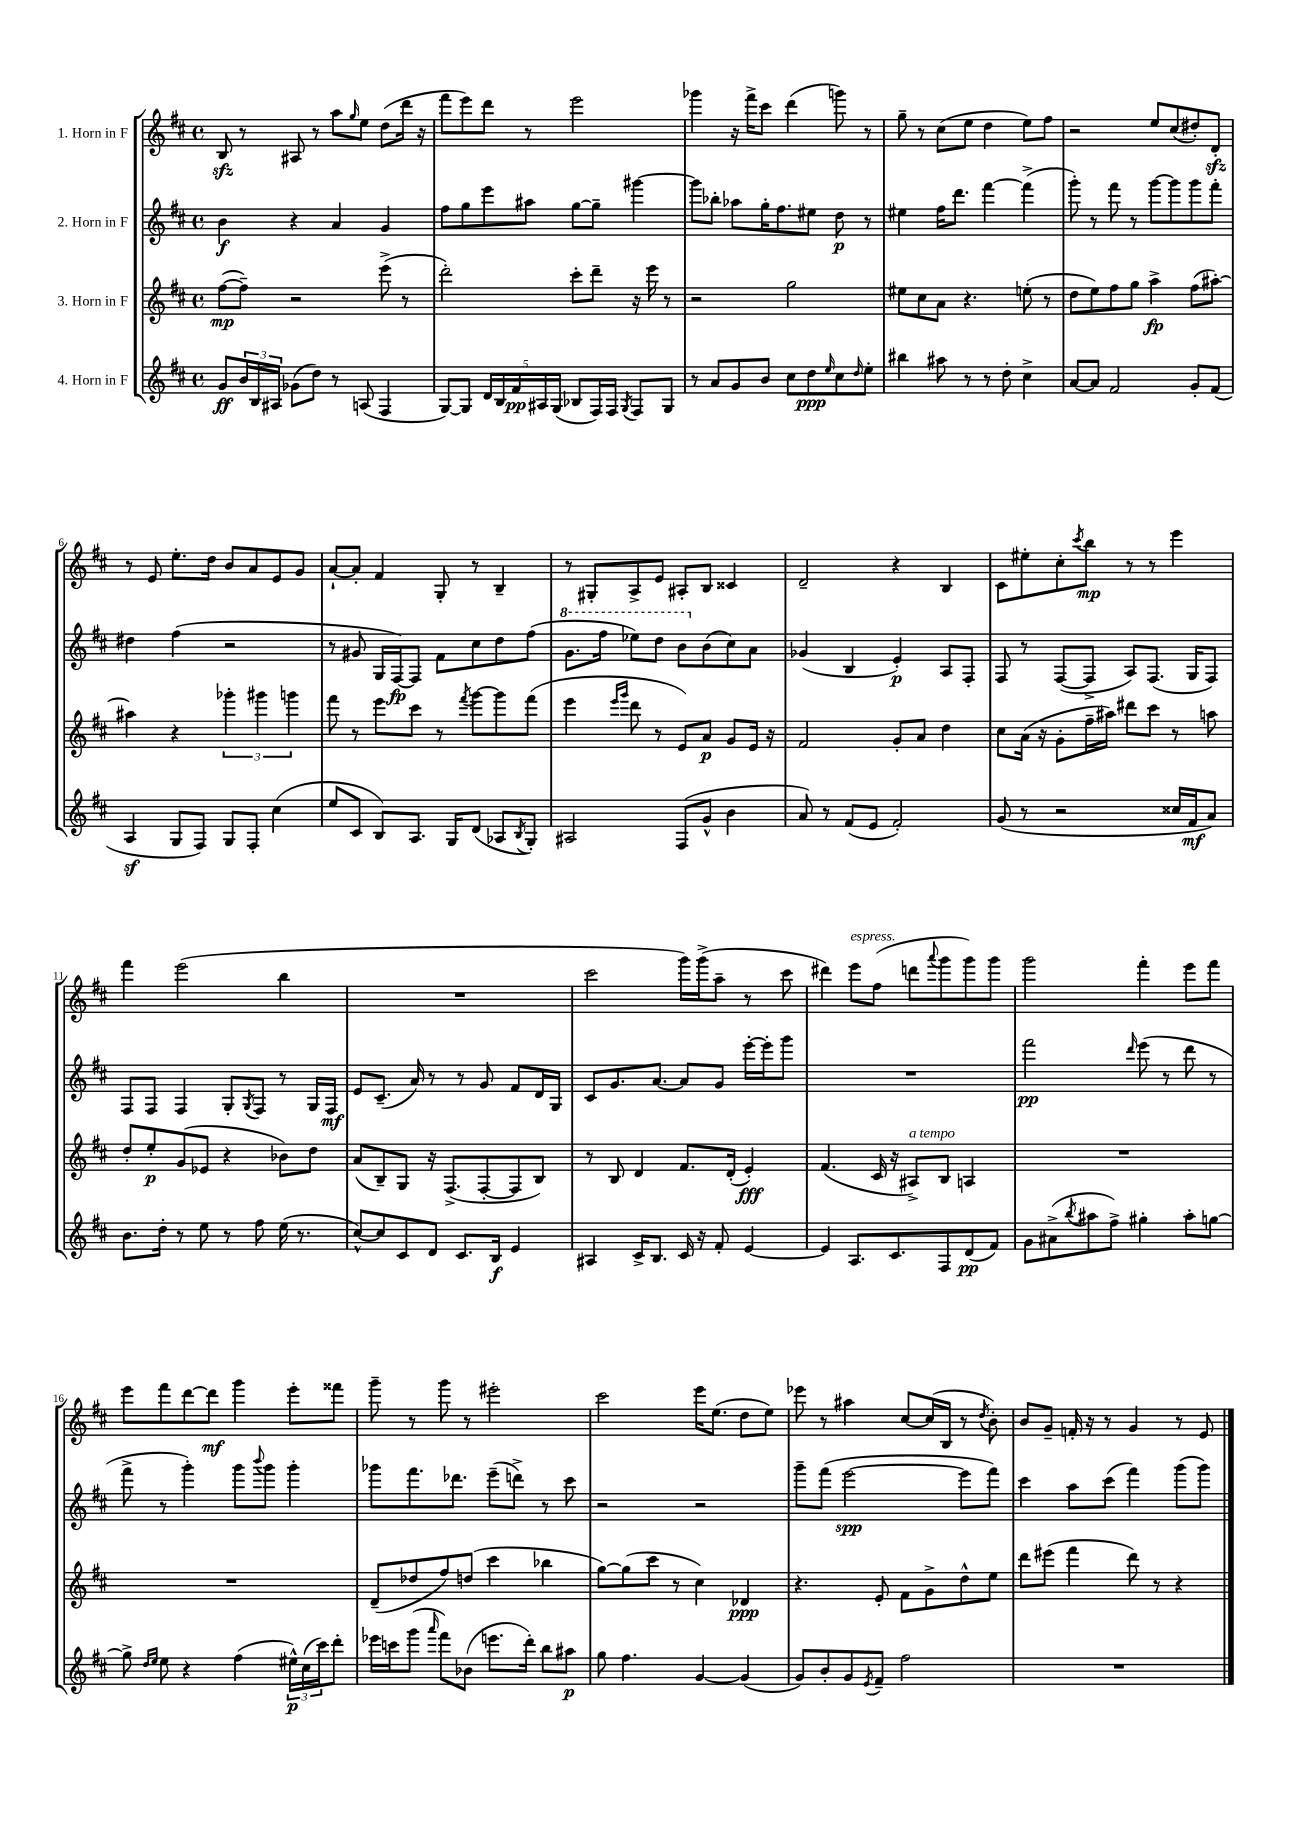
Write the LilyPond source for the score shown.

<<
\new StaffGroup <<
\new Staff = "s0" \with { instrumentName = "1. Horn in F" } {
    \clef treble \key d \major \defaultTimeSignature \time 4/4
    b8\sfz r8 ais8 r8 a''8 \grace { g''16 } e''8 d''8( d'''16 r16 |
    fis'''8 e'''8) d'''8 r8 e'''2 |
    ges'''4 r16 fis'''16-> cis'''8 d'''4( g'''8) r8 |
    g''8-- r8 cis''8( e''8 d''4 e''8) fis''8 |
    r2 e''8 cis''8( dis''8-.) d'8-.\sfz |
    r8 e'8 e''8.-. d''16 b'8 a'8 e'8 g'8 |
    a'8~-! a'8-. fis'4 g8-. r8 b4-- |
    r8 gis8-. a8-> e'8 ais8-. b8 cisis'4 |
    d'2-- r4 b4 |
    cis'8 eis''8-. cis''8-. \acciaccatura { cis'''8 } b''8\mp r8 r8 e'''4 |
    fis'''4 e'''2( b''4 |
    R1 |
    cis'''2 g'''16) g'''16->( a''8-- r8 cis'''8 |
    dis'''4) e'''8^\markup { \italic "espress." } fis''8( d'''8 \appoggiatura { a'''8 } g'''8 g'''8) g'''8 |
    g'''2 fis'''4-. e'''8 fis'''8 |
    e'''8 fis'''8 d'''8~ d'''8\mf g'''4 e'''8-. fisis'''8 |
    g'''8-- r8 g'''8 r8 eis'''2-. |
    cis'''2 e'''16 e''8.( d''8 e''8) |
    ees'''8 r8 ais''4 cis''8~ cis''16( b16 r8 \acciaccatura { d''8 } b'8-.) |
    b'8 g'8-- f'16-. r16 r8 g'4 r8 e'8 \bar "|." |
}
\new Staff = "s1" \with { instrumentName = "2. Horn in F" } {
    \clef treble \key d \major \defaultTimeSignature \time 4/4
    b'4\f r4 a'4 g'4 |
    fis''8 g''8 e'''8 ais''8 g''8~ g''8-- gis'''4~ |
    gis'''8 bes''8-. aes''8 g''16-. fis''8. eis''8 d''8\p r8 |
    eis''4 fis''16 d'''8. fis'''4~ fis'''4->( |
    g'''8-.) r8 fis'''8 r8 g'''8~ g'''8 g'''8 fis'''8-. |
    dis''4 fis''4( r2 |
    r8 gis'8 g16 fis16~\fp) fis8 fis'8 cis''8 d''8 fis''8( |
    \ottava #1 g''8. fis'''16 ees'''8) d'''8 b''8 \ottava #0 b'8( cis''8) a'8 |
    ges'4( b4 e'4-.\p) a8 fis8-. |
    fis8 r8 fis8~( fis8-> a8) fis8.( g16 fis8) |
    fis8 fis8 fis4 g8-. \acciaccatura { g8 } fis8 r8 g16 fis16\mf |
    e'8 cis'8.--( a'16) r8 r8 g'8 fis'8 d'16 g16 |
    cis'8 g'8. a'8.~ a'8 g'8 e'''16~-. e'''16-. g'''8 |
    R1 |
    fis'''2\pp \grace { d'''16 } e'''8( r8 d'''8 r8 |
    fis'''8-> r8 g'''4-.) g'''8 \appoggiatura { b'''8 } g'''8 g'''4-. |
    ges'''8 fis'''8. des'''8. e'''8--( d'''8->) r8 cis'''8 |
    r2 r2 |
    g'''8-- fis'''8( e'''2~\spp e'''8 fis'''8) |
    cis'''4 a''8 cis'''8( fis'''4) g'''8( g'''8) \bar "|." |
}
\new Staff = "s2" \with { instrumentName = "3. Horn in F" } {
    \clef treble \key d \major \defaultTimeSignature \time 4/4
    fis''8~\mp( fis''8--) r2 e'''8->( r8 |
    d'''2-.) cis'''8-. d'''8-- r16 e'''16 r8 |
    r2 g''2 |
    eis''8 cis''8 a'8 r4. e''8-.( r8 |
    d''8 e''8) fis''8 g''8 a''4->\fp fis''8( ais''8~-.) |
    ais''4 r4 \tuplet 3/2 { ges'''4-. gis'''4 g'''4 } |
    fis'''8 r8 e'''8 cis'''8 r8 \acciaccatura { fis'''8 } g'''8~ g'''8 fis'''8( |
    e'''4 \grace { e'''16 g'''16 } d'''8 r8 e'8) a'8\p g'8 e'16 r16 |
    fis'2 g'8-. a'8 d''4 |
    cis''8 a'16( r16 g'8-. fis''16-- ais''16) dis'''8 cis'''8 r8 a''8 |
    d''8-. e''8-.\p g'8( ees'8 r4 bes'8) d''8 |
    a'8( b8--) g8 r16 fis8.->( fis8~-. fis8 b8) |
    r8 b8 d'4 fis'8. d'16-.( e'4-.\fff) |
    fis'4.( cis'16 r16 ais8->^\markup { \italic "a tempo" }) b8 a4 |
    R1 |
    R1 |
    d'8--( des''8 fis''8) d''8( cis'''4 bes''4 |
    g''8~) g''8( cis'''8 r8 cis''4) des'4\ppp |
    r4. e'8-. fis'8 g'8-> d''8-^ e''8 |
    d'''8 eis'''8( fis'''4 d'''8) r8 r4 \bar "|." |
}
\new Staff = "s3" \with { instrumentName = "4. Horn in F" } {
    \clef treble \key d \major \defaultTimeSignature \time 4/4
    g'8\ff \tuplet 3/2 { b'16 b16 ais16 } ges'8( d''8) r8 a8( fis4 |
    g8~) g8 \tuplet 5/4 { d'16 b16 fis'16\pp ais16 g16( } bes8 fis16) fis16 \acciaccatura { g8 } fis8 g8 |
    r8 a'8 g'8 b'8 cis''8 d''8\ppp \grace { e''16 } cis''8 \grace { d''16 } e''8-. |
    bis''4 ais''8 r8 r8 d''8-. cis''4-> |
    a'8~ a'8 fis'2 g'8-. fis'8( |
    a4\sf g8 fis8) g8 fis8-. cis''4( |
    e''8 cis'8 b8) a8. g16 d'8( aes8 \acciaccatura { b8 } g8-.) |
    ais2 fis8( g'8-^ b'4 |
    a'8) r8 fis'8( e'8 fis'2-.) |
    g'8( r8 r2 cisis''16 fis'16\mf a'8) |
    b'8. d''16-. r8 e''8 r8 fis''8 e''16( r8. |
    cis''8~-^) cis''8 cis'8 d'8 cis'8. b16\f e'4 |
    ais4 cis'16-> b8. cis'16 r16 fis'8-. e'4~ |
    e'4 a8. cis'8. fis8 d'8\pp( fis'8) |
    g'8 ais'8->( \acciaccatura { b''8 } ais''8 fis''8->) gis''4-. ais''8-. g''8~ |
    g''8-> \grace { d''16 e''16 } e''8 r4 fis''4( \tuplet 3/2 { eis''16-^\p) cis''16( cis'''16) } d'''8-. |
    ees'''16 c'''16 g'''8( \grace { a'''16 } fis'''8) bes'8( e'''8. d'''16-.) b''8 ais''8\p |
    g''8 fis''4. g'4~ g'4( |
    g'8) b'8-. g'8 \acciaccatura { e'8 } fis'8-- fis''2 |
    R1 \bar "|." |
}
>>
>>
